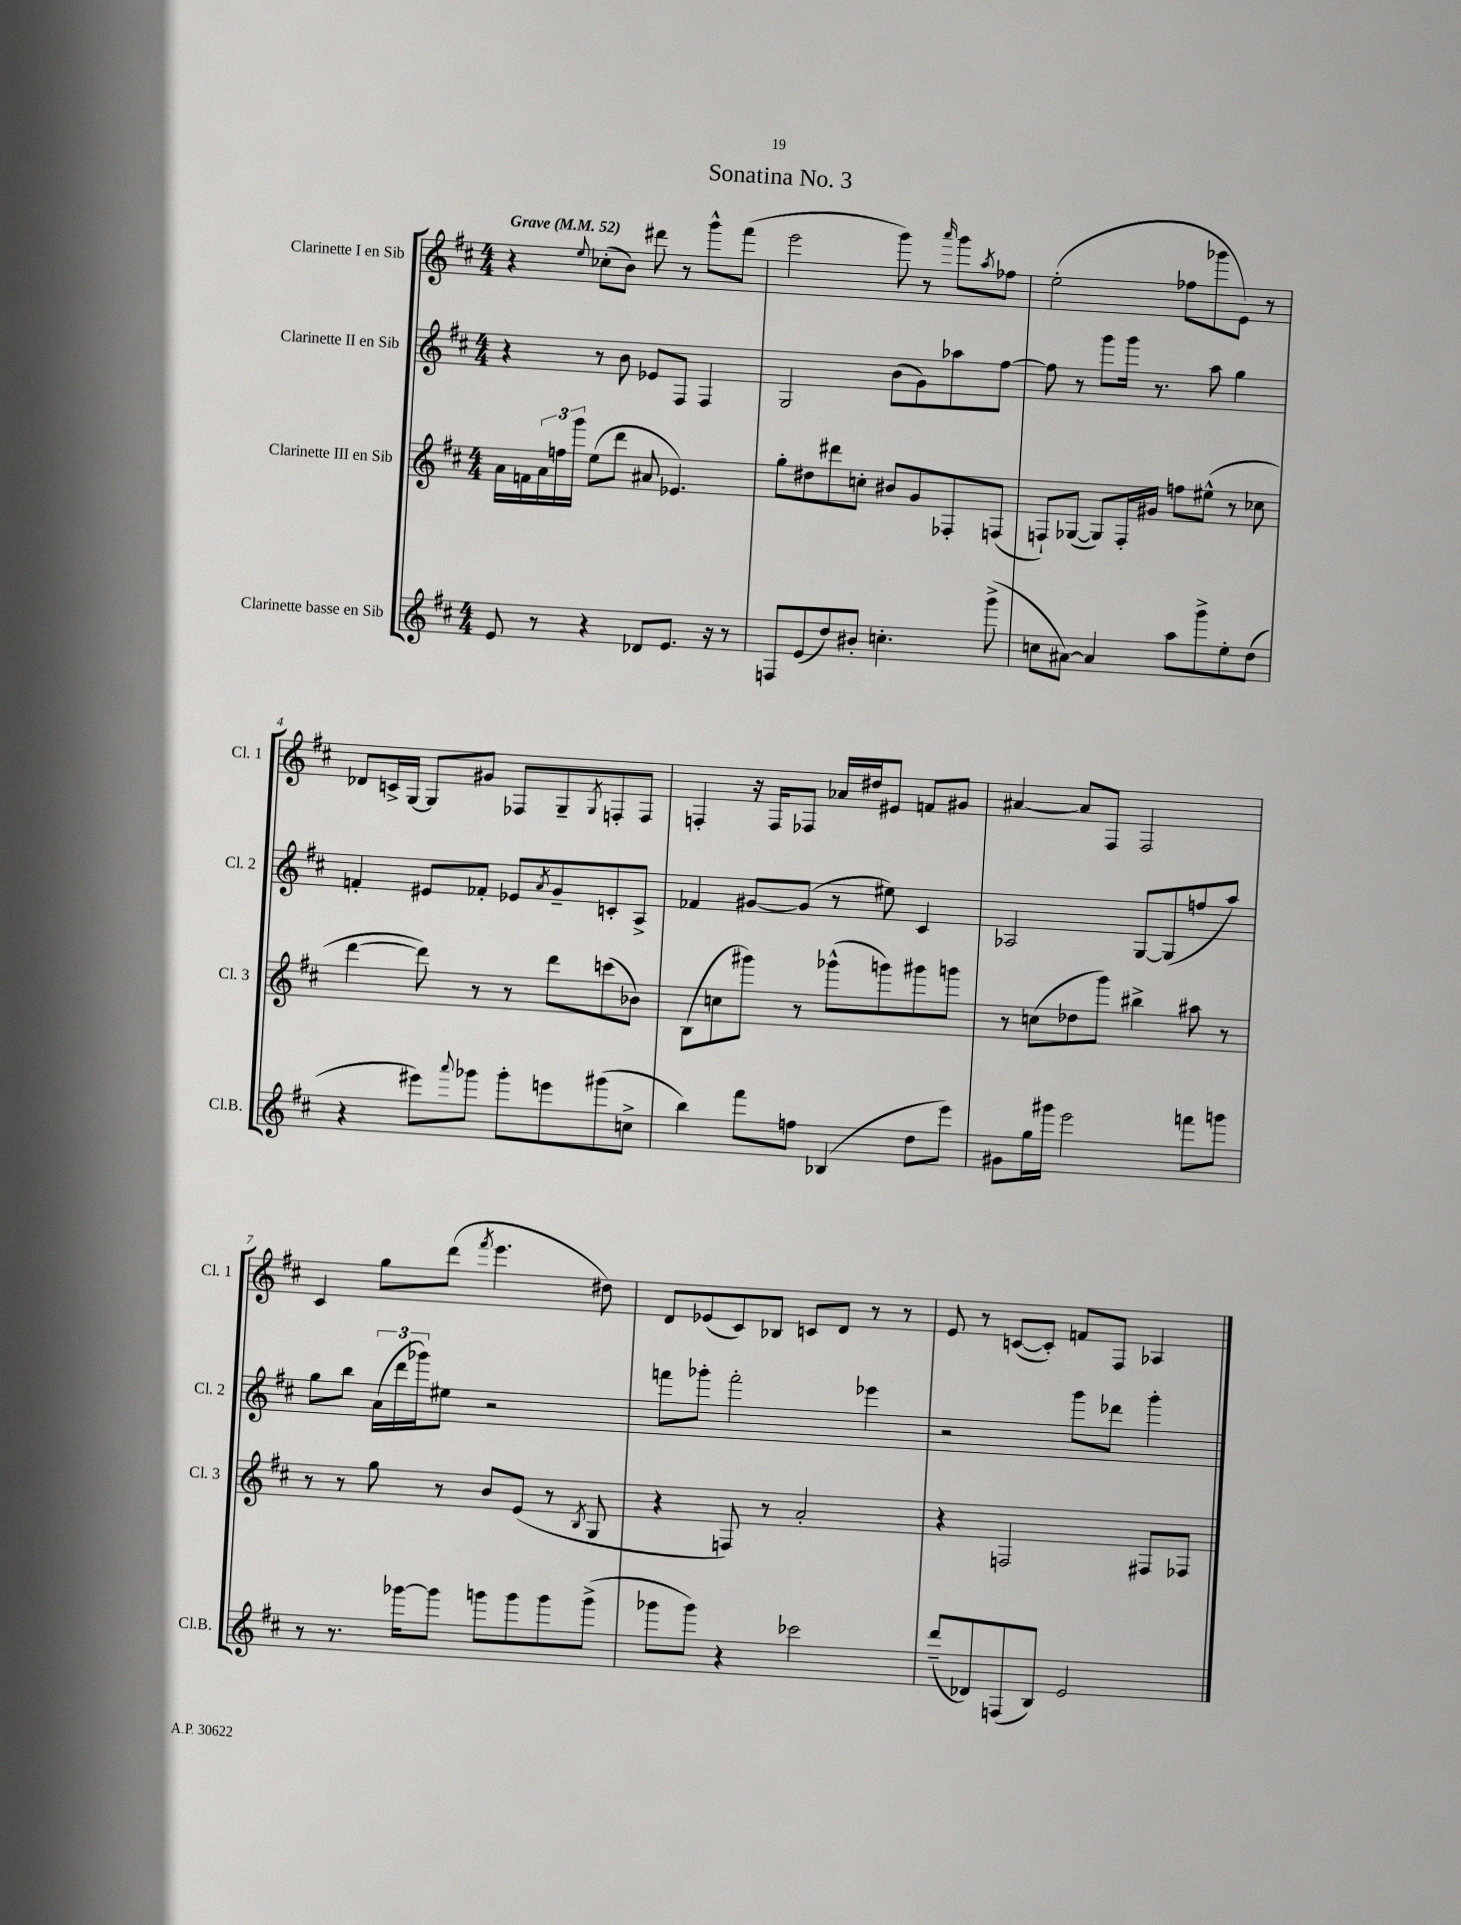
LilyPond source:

\header { title = "Sonatina No. 3" }
<<
\new StaffGroup <<
\new Staff = "s0" \with { instrumentName = "Clarinette I en Sib" shortInstrumentName = "Cl. 1" } {
    \clef treble \key d \major \numericTimeSignature \time 4/4 \tempo "Grave" 4 = 52
    r4 \appoggiatura { e''8 } ces''8-.( b'8) dis'''8 r8 g'''8-^ fis'''8( |
    e'''2 g'''8) r8 \grace { a'''16 } g'''8 \acciaccatura { a''8 } fes''8 |
    e''2-.( fes''8 ges'''8 e'8) r8 |
    des'8 c'16-> g16~ g8 gis'8 fes8 g8-- \acciaccatura { g8 } f8-. f8 |
    f4-. r16 f16 fes8 aes'16 dis''16 eis'8 f'8 gis'8 |
    ais'4~ ais'8 fis8 fis2 |
    cis'4 g''8 d'''8( \acciaccatura { fis'''8 } e'''4. dis''8) |
    d'8 ees'8( cis'8) bes8 c'8 d'8 r8 r8 |
    e'8 r8 c'8~( c'8-.) f'8 fis8 aes4 \bar "|." |
}
\new Staff = "s1" \with { instrumentName = "Clarinette II en Sib" shortInstrumentName = "Cl. 2" } {
    \clef treble \key d \major \numericTimeSignature \time 4/4
    r4 r8 b'8 ees'8 fis8 fis4 |
    g2 b'8( g'8) aes''8 fis''8~ |
    fis''8 r8 g'''8 g'''16 r8. a''8 g''4 |
    f'4-. eis'8 fes'8-. ees'8 \acciaccatura { a'8 } g'8-- c'8-. a8-> |
    fes'4 gis'8~ gis'8( r8 eis''8) cis'4 |
    aes2 g8~ g8( f''8 a''8) |
    g''8 b''8 \tuplet 3/2 { a'16( d'''16 ges'''16) } eis''8 r2 |
    f'''8 ges'''8-. f'''2-. ees'''4 |
    r2 g'''8 des'''8 g'''4-. \bar "|." |
}
\new Staff = "s2" \with { instrumentName = "Clarinette III en Sib" shortInstrumentName = "Cl. 3" } {
    \clef treble \key d \major \numericTimeSignature \time 4/4
    a'16 f'16 \tuplet 3/2 { a'16 f''16 g'''16 } e''8( d'''8 ais'8 ees'4.) |
    g''8-. dis''8 dis'''8 c''8-. bis'8 g'8 fes8-. f8( |
    f8-!) ges8~( ges8) f16-. gis'16 f''8 eis''8-^( r8 ces''8 |
    d'''4~ d'''8) r8 r8 d'''8 c'''8( bes'8) |
    b8( c''8 gis'''8) r8 ges'''8-^( g'''8) gis'''8 g'''8 |
    r8 c''8( des''8 g'''8) bis''4-> ais''8 r8 |
    r8 r8 g''8 r8 b'8 e'8( r8 \acciaccatura { b8 } g8 |
    r4 f8) r8 a'2-. |
    r4 f2 fis8 fes8 \bar "|." |
}
\new Staff = "s3" \with { instrumentName = "Clarinette basse en Sib" shortInstrumentName = "Cl.B." } {
    \clef treble \key d \major \numericTimeSignature \time 4/4
    e'8 r8 r4 des'8 e'8. r16 r8 |
    f8 e'8( d''8) bis'8-. c''4.-. g'''8->( |
    c''8 ais'8~) ais'4 a''8 g'''8-> e''8-. d''8( |
    r4 eis'''8) \appoggiatura { a'''8 } ges'''8 ges'''8-. e'''8 gis'''8( c''8-> |
    b''4) fis'''8 f''8 bes4( d''8 e'''8) |
    gis'8 g''16 gis'''16 e'''2 f'''8 g'''8 |
    r8 r8. ges'''16~ ges'''8 g'''8 g'''8 g'''8 g'''8->( |
    ges'''8 ges'''8) r4 ces'''2 |
    d'''8--( des'8) f8( b8) e'2 \bar "|." |
}
>>
>>
